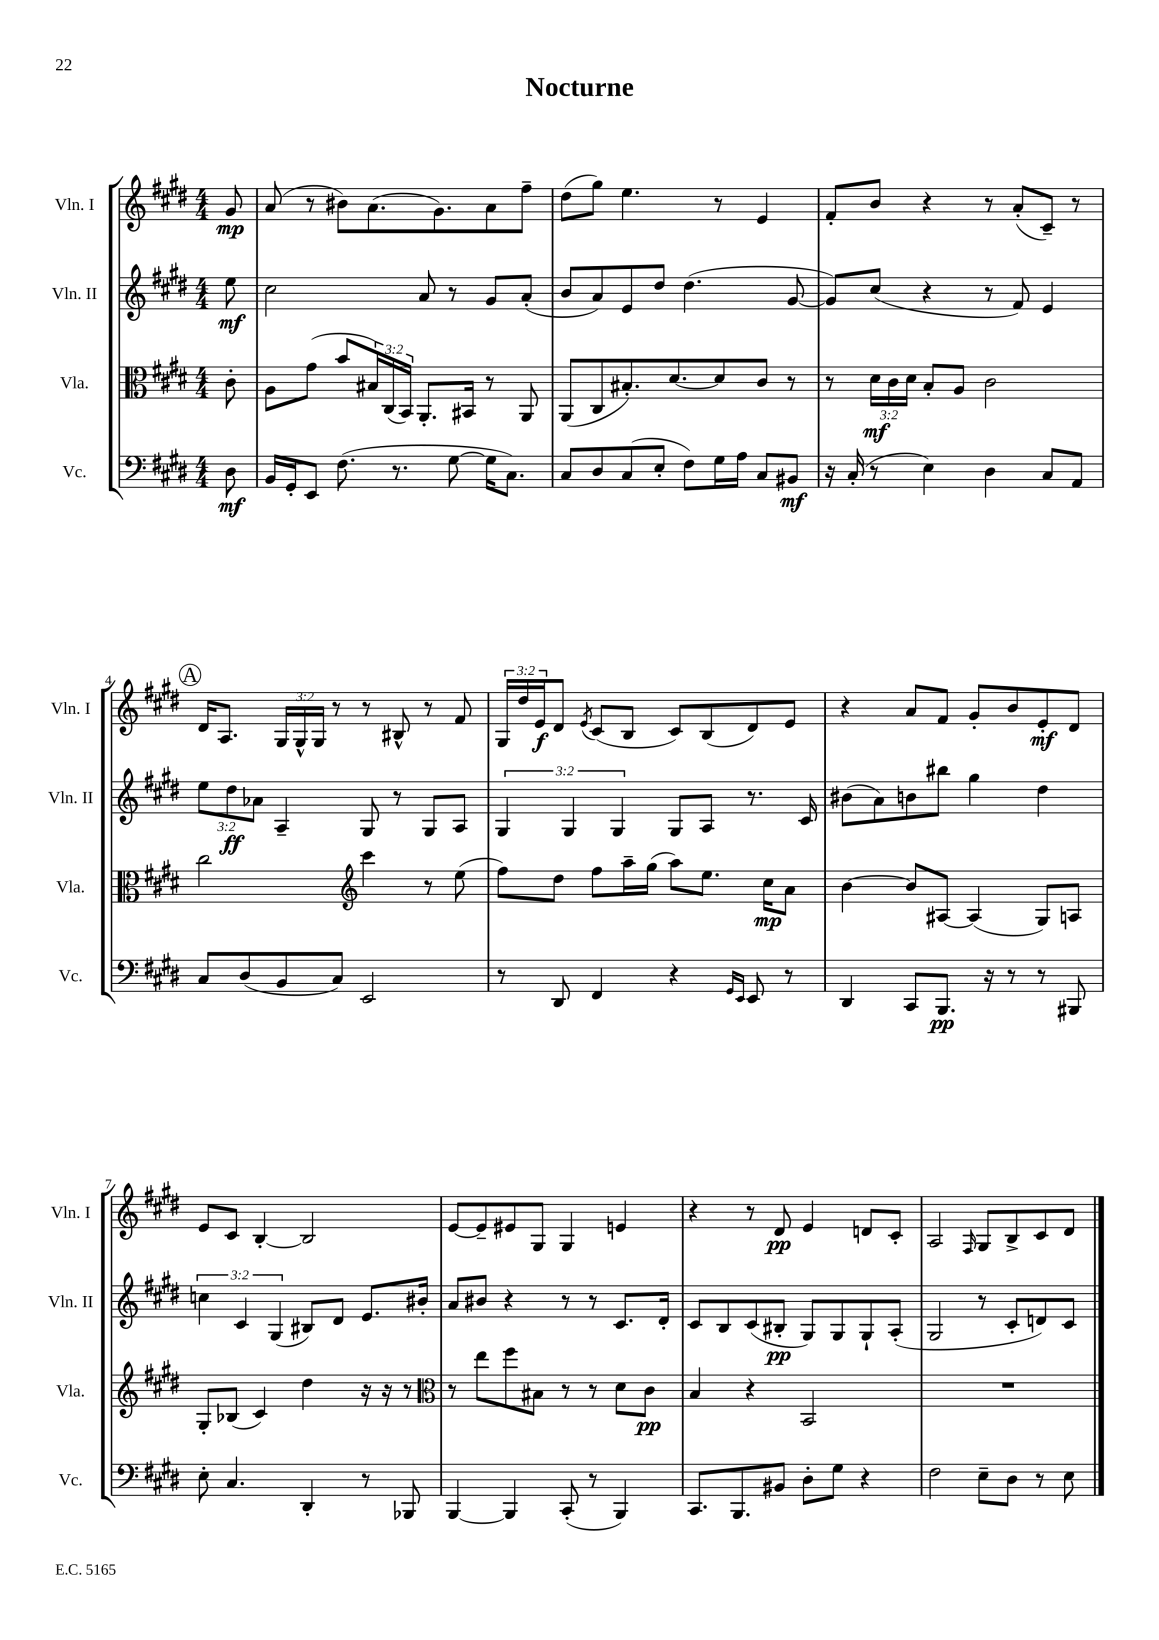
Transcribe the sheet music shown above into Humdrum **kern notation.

**kern	**kern	**kern	**kern
*staff4	*staff3	*staff2	*staff1
*clefF4	*clefC3	*clefG2	*clefG2
*k[f#c#g#d#]	*k[f#c#g#d#]	*k[f#c#g#d#]	*k[f#c#g#d#]
*M4/4	*M4/4	*M4/4	*M4/4
8D#\	8c#'\	8ee\	8g#/
=	=	=	=
16BB/LL	8A\L	2cc#\	(8a/
16GG#'/J	.	.	.
8EE/J	(8g#\J	.	8r
(8.F#\	8b/L	.	8b#\L)
.	24B#/L)	.	(8.a\
.	(24C#/	.	.
8.r	.	.	.
.	24BB/JJ)	.	.
.	8.AA'/L	8a/	.
.	.	.	8.g#\)
[8G#\	.	8r	.
.	16BB#/Jk	.	.
16G#\]LK	8r	8g#/L	8a\
8.C#\J)	.	.	.
.	8AA/	(8a'/J	8ff#~\J
=	=	=	=
8C#/L	(8AA/L	8b/L	(8dd#\L
8D#/	8C#/	8a/)	8gg#\J)
(8C#/	8.B#'/)	8e/	4.ee\
8E'/J	.	8dd#/J	.
.	[8.d#/	.	.
8F#\L)	.	(4.dd#\	.
16G#\L	8d#/]	.	8r
16A\JJ	.	.	.
8C#/L	8c#/J	.	4e/
8BB#/J	8r	[8g#/	.
=	=	=	=
16r	8r	8g#/]L)	8f#'/L
(16C#'/	.	.	.
8r	24d#\LL	(8cc#/J	8b/J
.	24c#\	.	.
.	24d#\JJ	.	.
4E\)	8B'/L	4r	4r
.	8A/J	.	.
4D#\	2c#\	8r	8r
.	.	8f#/)	(8a'/L
8C#/L	.	4e/	8c#~/J)
8AA/J	.	.	8r
=	=	=	=
8C#/L	2cc#\	12ee\L	16d#/LK
.	.	.	8.A/J
.	.	12dd#\	.
(8D#/	.	.	.
.	.	12a-\J	.
8BB/	.	4A~/	24G#/LL
.	.	.	24G#^^/
.	.	.	24G#/JJ
8C#/J)	.	.	8r
*	*clefG2	*	*
2EE/	4ccc#\	8G#/	8r
.	.	8r	8B#^^/
.	8r	8G#/L	8r
.	(8ee\	8A/J	8f#/
=	=	=	=
8r	8ff#\L)	6G#/	24G#/LL
.	.	.	24dd#/
.	.	.	24e/J
8DD#/	8dd#\J	.	8d#/J
.	.	6G#/	.
.	.	.	8qe/
4FF#/	8ff#\L	.	(8c#/L
.	.	6G#/	.
.	16aa~\L	.	8B/J
.	(16gg#\JJ	.	.
4r	8aa\L)	8G#/L	8c#/L)
.	8.ee\J	8A/J	(8B/
16qqGG#/LL	.	.	.
16qqEE/JJ	.	.	.
8EE/	.	8.r	8d#/)
.	16cc#\LK	.	.
8r	8a\J	.	8e/J
.	.	16c#/	.
=	=	=	=
4DD#/	[4b\	(8b#\L	4r
.	.	8a\)	.
8CC#/L	8b/]L	8b\	8a/L
8.BBB/J	[8A#/J	8bb#\J	8f#/J
.	(4A#/]	4gg#\	8g#'/L
16r	.	.	.
8r	.	.	8b/
8r	8G#/L)	4dd#\	8e'/
8BBB#/	8A/J	.	8d#/J
=	=	=	=
8E'\	8G#'/L	6cc\	8e/L
4.C#/	(8B-/J	.	8c#/J
.	.	6c#/	.
.	4c#/)	.	[4B'/
.	.	(6G#/	.
4DD#'/	4dd#\	8B#/L)	2B/]
.	.	8d#/J	.
8r	16r	8.e/L	.
.	16r	.	.
8BBB-/	8r	.	.
.	.	16b#'/Jk	.
=	=	=	=
*	*clefC3	*	*
[4BBB/	8r	8a/L	[8e/L
.	8ee\L	8b#/J	8e~/]
4BBB/]	8ff#\	4r	8e#/
.	8B#\J	.	8G#/J
(8CC#'/	8r	8r	4G#/
8r	8r	8r	.
4BBB/)	8d#\L	8.c#/L	4e/
.	8c#\J	.	.
.	.	16d#'/Jk	.
=	=	=	=
8.CC#/L	4B/	8c#/L	4r
.	.	8B/	.
8.BBB/	.	.	.
.	4r	(8c#/	8r
8BB#/J	.	8B#'/J	8d#/
8D#'\L	2BB/	8G#/L)	4e/
8G#\J	.	8G#/	.
4r	.	8G#`/	8d/L
.	.	(8A'/J	8c#'/J
=	=	=	=
2F#\	1r	2G#/	2A/
.	.	.	16qqF#/
8E~\L	.	8r	8G#/L
8D#\J	.	8c#'/L	8B^/
8r	.	8d/)	8c#/
8E\	.	8c#/J	8d#/J
==	==	==	==
*-	*-	*-	*-
